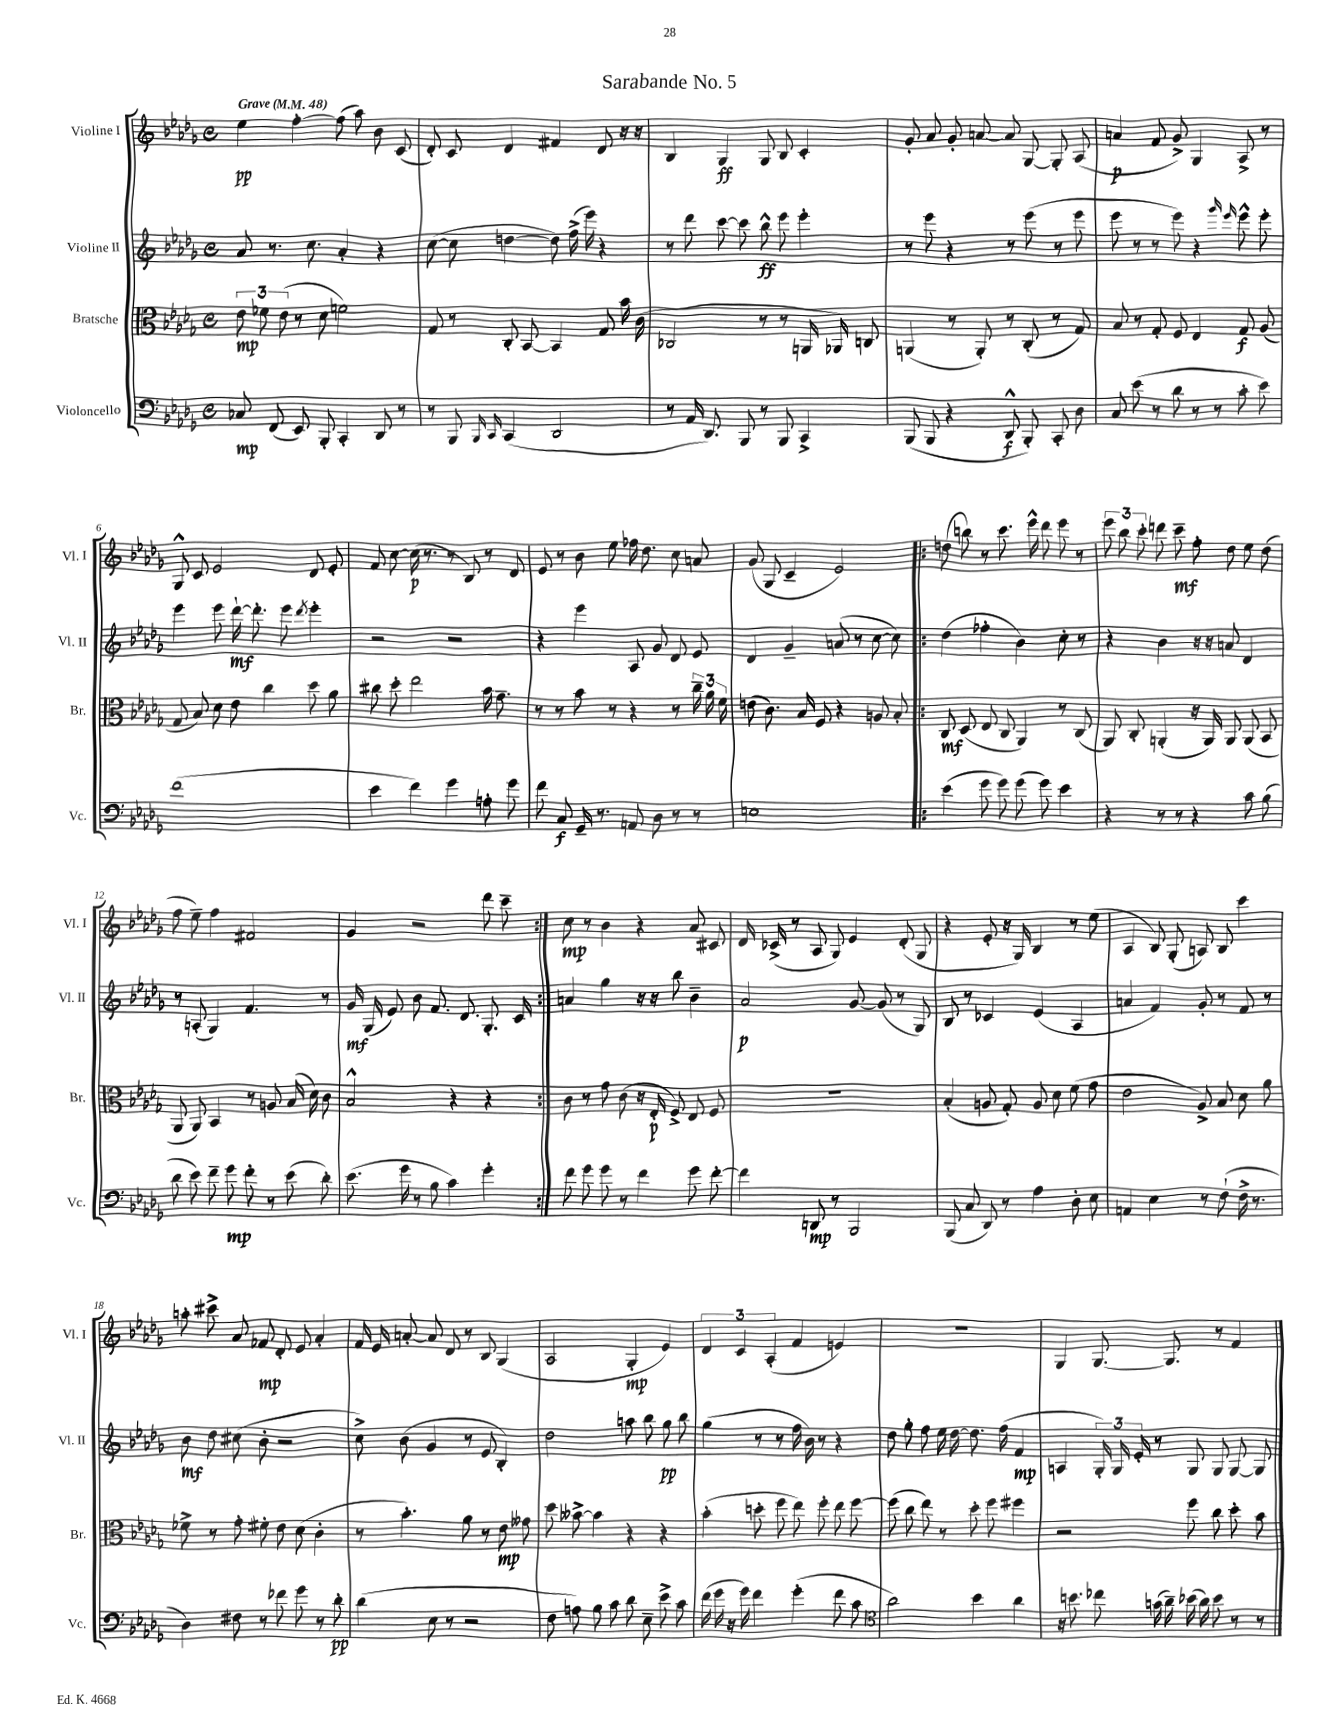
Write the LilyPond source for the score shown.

\header { title = "Sarabande No. 5" }
<<
\new StaffGroup <<
\new Staff = "s0" \with { instrumentName = "Violine I" shortInstrumentName = "Vl. I" } {
    \clef treble \key des \major \defaultTimeSignature \time 4/4 \tempo "Grave" 4 = 48
    \autoBeamOff ees''4\pp f''4~-. f''8( aes''8) bes'8 c'8( |
    des'8-.) c'8 des'4 fis'4 des'8 r16 r16 |
    bes4 ges4\ff ges8 bes8 c'4-. |
    ges'8-. aes'8 ges'8-. a'8~ a'8 ges8~ ges8-. aes8( |
    a'4\p f'8 ges'8->) ges4 aes8-> r8 |
    ges8-^ c'8 ees'2 des'8 ees'8-. |
    f'8 c''8~ c''16\p( r8. r8 bes8) r8 des'8 |
    ees'8 r8 bes'8 ees''8 fes''16 des''8. c''8 a'8 |
    ges'8( ges8 c'4-- ees'2) |
    \repeat volta 2 { d''8( b''8) r8 c'''8. ees'''16-^ des'''8 ees'''8 r8 |
    \tuplet 3/2 { ees'''8 bes''8 c'''8-. } d'''8 c'''8--\mf f''8-. des''8 ees''8 des''8( |
    f''8 ees''8--) f''4 fis'2 |
    ges'4 r2 des'''8 c'''8-- | }
    c''8\mp r8 bes'4 r4 aes'8 cis'8 |
    des'16 ces'16->( r8 aes8 ges8) ees'4 des'8-.( ges8 |
    r4 ees'8-. r16 ges16) bes4 r8 ees''8( |
    aes4 bes8) ges8-.( a8) bes8 c'''4 |
    a''8-. cis'''8-> aes'8 fes'8\mp des'8-. ees'8 aes'4-. |
    f'16 ees'16 a'8~-. a'8 des'8 r8 bes8 ges4( |
    aes2 ges4-.\mp ees'4) |
    \tuplet 3/2 { des'4 c'4 aes4-.( } f'4 e'4) |
    R1 |
    ges4 ges8.~ ges8. r8 f'4 \bar "|." |
}
\new Staff = "s1" \with { instrumentName = "Violine II" shortInstrumentName = "Vl. II" } {
    \clef treble \key des \major \defaultTimeSignature \time 4/4
    \autoBeamOff aes'8 r8. c''8. aes'4-. r4 |
    c''8~( c''8 d''4~ d''8) f''16->( ees'''16) r4 |
    r8 des'''8 c'''8~ c'''8 bes''8-^\ff ees'''8 ees'''4-. |
    r8 ees'''8 r4 r8 ees'''8( r8 ees'''8 |
    ees'''8 r8 r8 ees'''8) r4 \grace { ges'''16 ees'''16 } ees'''8-^ ees'''8-. |
    ees'''4 ees'''8 des'''16~-!\mf des'''8.-. ees'''8 \acciaccatura { des'''8 } ees'''4-. |
    r2 r2 |
    r4 ees'''4 aes8 ges'8 des'8 ees'8 |
    des'4 ges'4-- a'8( r8 c''8~ c''8) |
    \repeat volta 2 { des''4( fes''4-. bes'4) c''8-. r8 |
    r4 bes'4 r16 r16 a'8 des'4 |
    r8 a8-.( ges4) f'4. r8 |
    ges'16\mf ges16( ees'8) bes'8 f'8. des'8. ges8.-. c'16 | }
    a'4 ges''4 r16 r16 bes''8 bes'4-- |
    aes'2\p ges'8~ ges'8( r8 ges8) |
    bes8 r8 ces'4 ees'4( aes4 |
    a'4 f'4) ges'8-. r8 f'8 r8 |
    bes'8\mf des''8 cis''8( bes'8-. r2 |
    c''8->) bes'8( ges'4 r8 ees'8 bes4-.) |
    des''2 a''8 bes''8 ges''8\pp bes''8 |
    ges''4( r8 r8 f''16 bes'16) r8 r4 |
    des''8 ges''8-. f''8 ees''16 des''16~ des''8. f''16( f'4\mp |
    a4 \tuplet 3/2 { ges16-.) ges16 ees'16-. } r8 ges8 ges8 ges8~ ges8 \bar "|." |
}
\new Staff = "s2" \with { instrumentName = "Bratsche" shortInstrumentName = "Br." } {
    \clef alto \key des \major \defaultTimeSignature \time 4/4
    \autoBeamOff \tuplet 3/2 { ees'8\mp fes'8 ees'8( } r8 des'8 f'2) |
    ges8 r8 c8-. bes,8~ bes,4 ges8 bes'16 c'16( |
    ces2 r8 r8 a,16 aes,16) c8 |
    a,4( r8 a,8-.) r8 c8-.( r8 ges8) |
    bes8 r8 ges8-. f8 ees4 ges8\f aes8( |
    ges8 bes8) des'8 ees'8 c''4 des''8 aes'8 |
    cis''8 des''8-. ees''2 bes'16 ges'8.-- |
    r8 r8 bes'8 r8 r4 r8 \tuplet 3/2 { c''16-- aes'16 f'16 } |
    e'8( c'8.) bes16 f8 r4 a8 bes8-. |
    \repeat volta 2 { c8\mf des8( ees8 c8 aes,4) r8 c8( |
    aes,8) c8-. a,4-.( r16 a,16) a,8 a,8( bes,8 |
    aes,8 aes,8) bes,4 r8 a8 bes16( des'16) c'8 |
    bes2-^ r4 r4 | }
    c'8 r8 ges'8 c'8( r16 ees16-.\p f8->) ees8 f8 |
    R1 |
    bes4-.( a8 ges8-.) a8 des'8 f'8( ges'8 |
    ees'2 aes8->) bes8 des'8 aes'8 |
    fes'8-> r8 ges'8-. fis'8-. ees'8 des'8( c'4-. |
    r8 bes'4.-.) aes'8 r8 ees'8\mp geses'8 |
    des''8 beses'8~-> beses'4 r4 r4 |
    bes'4-.( d''8-. f''8 ees''8) f''8-. ees''8 f''8~ |
    f''8( c''8 ees''8) r8 des''8-. f''8 fis''4 |
    r2 f''8 c''8 des''8-. bes'8 \bar "|." |
}
\new Staff = "s3" \with { instrumentName = "Violoncello" shortInstrumentName = "Vc." } {
    \clef bass \key des \major \defaultTimeSignature \time 4/4
    \autoBeamOff ces8\mp f,8( ees,8) bes,,8-. c,4-. des,8 r8 |
    r8 bes,,8 \grace { bes,,16 c,16 } c,4( des,2 |
    r8 aes,16 des,8.) bes,,8 r8 bes,,8 c,4-> |
    bes,,8( bes,,8 r4 des,8-^\f bes,,8-.) c,8-. des8 |
    c8 ees'8( r8 des'8 r8 r8 c'8-. ees'8) |
    f'1( |
    ees'4 f'4) ges'4 a8-. ges'8 |
    f'8 c8\f ges,16-- r8. a,8 des8 r8 r8 |
    e1 |
    \repeat volta 2 { ees'4( ges'8 ges'8) ges'8( ges'8) ees'4 |
    r4 r8 r8 r4 c'8 bes8( |
    des'8 ees'8) f'8-- ges'8\mp f'8-. r8 ees'8( des'8-.) |
    ees'8.( ges'16 r8 bes8 c'4) ges'4-. | }
    f'8 ges'8 ges'8 r8 f'4 ges'8 f'8~-. |
    f'4 d,8\mp r8 bes,,2 |
    bes,,8( c8 des,8) r8 aes4 des8-. ees8 |
    a,4 ees4 r8 f8-!( f16-> r8. |
    des4) fis8 r8 fes'8 ges'8 r8 des'8-.\pp |
    des'4( ees8 r8 r2 |
    f8 a8) bes8 c'8 des'8 ees8-- ees'8-> c'8 |
    f'16( ges'16 r16 ges'16) f'4 ges'4-.( f'8 c'8 |
    \clef tenor aes'2) bes'4 aes'4 |
    r16 b'8. ces''8 g'16( aes'16--) bes'16( aes'16) bes'8 r8 r8 \bar "|." |
}
>>
>>
